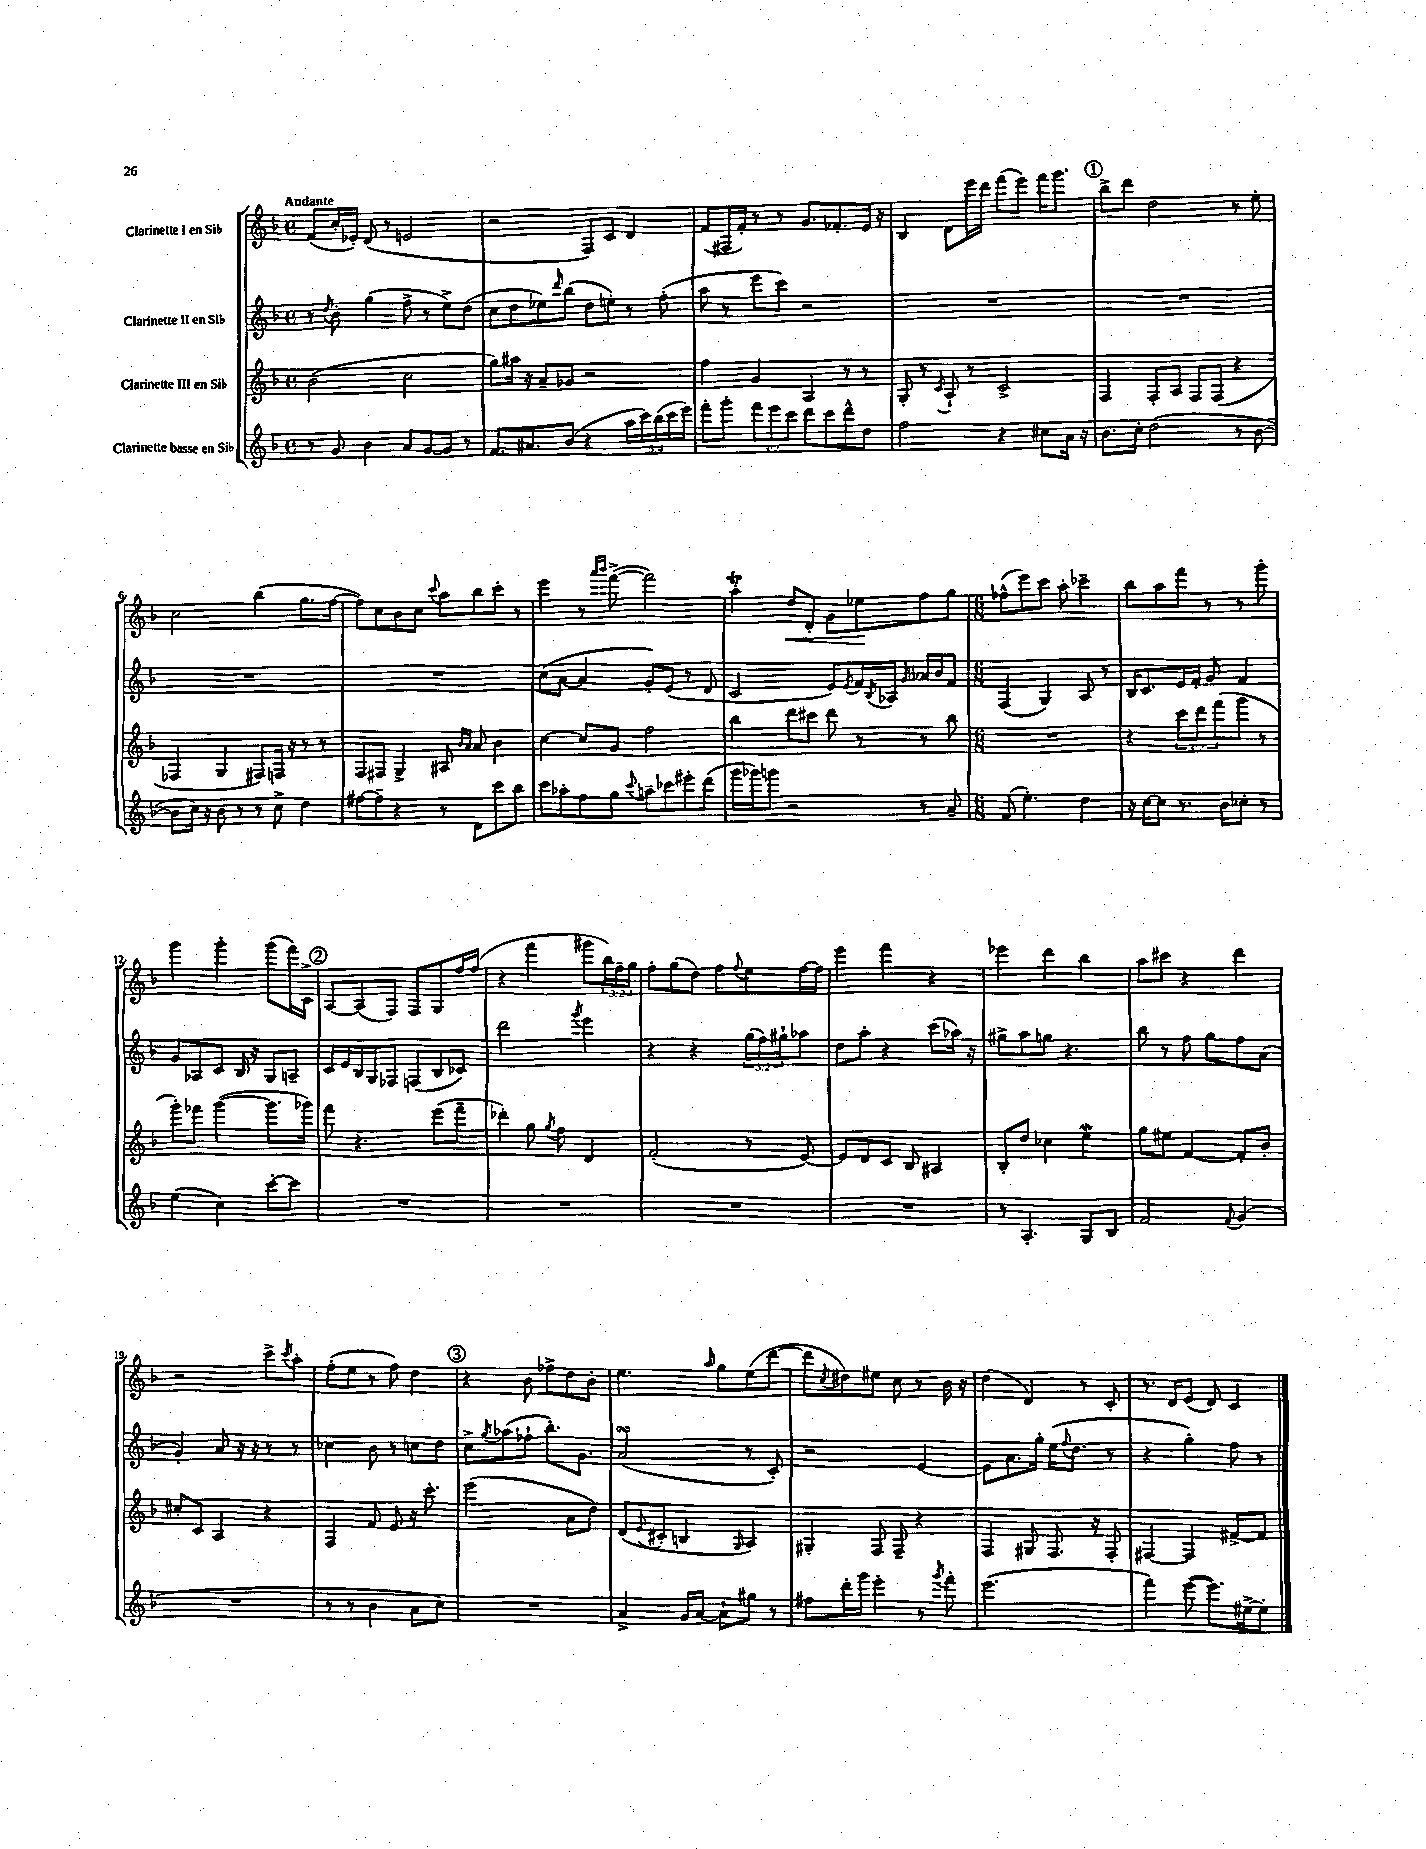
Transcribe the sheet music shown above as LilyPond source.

<<
\new StaffGroup <<
\new Staff = "s0" \with { instrumentName = "Clarinette I en Sib" } {
    \clef treble \key f \major \defaultTimeSignature \time 4/4 \override Staff.TupletNumber.text = #tuplet-number::calc-fraction-text \tempo "Andante"
    f'8( c''16-. ees'16-.) d'8( r8 e'2 |
    r2 f8) c'8 d'4 |
    f'8( fis16 f'16-.) r8 r8 g'8. fes'8.-. e'16 r16 |
    bes4 d'8 e'''16 d'''16 f'''8( e'''8) f'''16 g'''8. |
    \mark \markup { \circle "1" } bes''8-> d'''8 d''2 r8 e''8-. |
    c''2 bes''4( g''8. f''16~ |
    f''8) c''8 bes'8 c''8 \appoggiatura { c'''8 } a''8 bes''8 c'''8-. r8 |
    e'''4 r8 \grace { a'''16 bes'''16 } f'''8~->( f'''2) |
    a''4-.\trill d''8\< d'8-. g'8 ees''8\! f''8 g''8 |
    \numericTimeSignature \time 6/8 fes''8-^( e'''8) c'''8 a''8-. ces'''4-- |
    bes''8 a''8 f'''8 r8 r8 g'''8-. |
    g'''4 g'''4-. g'''8( f'''16) c'16-> |
    \mark \markup { \circle "2" } a8~ a8( f8) f8 g8 f''16 f''16( |
    r4 f'''4 gis'''8 \tuplet 3/2 { bes''16) f''16-- g''16 } |
    f''8-. g''8( d''8) f''8 \appoggiatura { f''8 } e''8 f''16~ f''16 |
    e'''4 f'''4 r4 |
    ees'''4 d'''4 bes''4 |
    a''8 cis'''8 r4 d'''4 |
    r2 c'''8-> \acciaccatura { c'''8 } a''8-. |
    f''8-.( e''8 r8 f''8) d''4 |
    \mark \markup { \circle "3" } r4 bes'8 fes''8-> d''8 bes'8-. |
    e''4. \grace { a''16 } g''8 e''8( d'''8~ |
    d'''8 \acciaccatura { c''8 } dis''8) eis''8 c''8 r8 bes'16 r16 |
    d''4( d'4) r8 c'8-. |
    r8. d'16 e'8( d'8) c'4 \bar "|." |
}
\new Staff = "s1" \with { instrumentName = "Clarinette II en Sib" } {
    \clef treble \key f \major \defaultTimeSignature \time 4/4 \override Staff.TupletNumber.text = #tuplet-number::calc-fraction-text
    r8 \acciaccatura { d''8 } bes'8-. g''4( f''8-> r8 e''8->) d''8( |
    c''8 d''8 ees''8) \grace { d'''16 } bes''8( d''8 e''8-.) r8 f''8-.( |
    a''8 r8 e'''8 c'''8) r2 |
    R1 |
    \mark \markup { \circle "1" } R1 |
    R1 |
    R1 |
    c''8( a'8~ a'4 g'8-.) e'8( r8 d'8 |
    c'2 e'8) \acciaccatura { e'8 } f'16 \acciaccatura { bes8 } aes16 \grace { g'16 } aes'16 bes'16 f'8 |
    \numericTimeSignature \time 6/8 f4( g4) a8 r8 |
    bes16 c'8. e'16 f'16-. g'8 f'4 |
    g'8 aes8 c'8 bes16 r16 g8 a8-- |
    \mark \markup { \circle "2" } c'16 e'16 bes16 g16 fes8 f8( bes8 ces'8) |
    d'''2 \acciaccatura { g'''8 } e'''4 |
    r4 r4 \tuplet 3/2 { g''16( f''16) gis''16-! } aes''8 |
    d''8 a''8-. r4 c'''8( aes''16) r16 |
    gis''8-> a''8 g''8 r4. |
    bes''8 r8 f''8 g''8 f''8 a'8( |
    g'4-.) a'8 r16 r16 r8 r8 |
    ces''4 bes'8 r8 c''8 d''8 |
    \mark \markup { \circle "3" } c''8-> \acciaccatura { g''8 } aes''8( fes''8-! bes''8.-.) g'8. |
    a'2\turn( r8 c'8-.) |
    r2 e'4~ |
    e'8 a'8. g''16-. e''16( \appoggiatura { f''8 } d''8. r8 |
    r4 g''4-.) f''8 r8 \bar "|." |
}
\new Staff = "s2" \with { instrumentName = "Clarinette III en Sib" } {
    \clef treble \key f \major \defaultTimeSignature \time 4/4 \override Staff.TupletNumber.text = #tuplet-number::calc-fraction-text
    bes'2( c''2 |
    g''8) ais''16 r16 a'8-- ges'8 r2 |
    f''4 g'4 a4 r8 r8 |
    g8-. r8 \acciaccatura { c'8 } a8-! r8 c'2-> |
    \mark \markup { \circle "1" } f4 f8-. a8 f8 f8( r4 |
    fes4 g4 fis8) f16 r16 r8 r8 |
    f8 fis8 g4-> ais8 \grace { bes'16 a'16 } a'8 bes'4 |
    c''4~ c''8 g'8 f''2 |
    bes''4 d'''8 cis'''8 d'''8 r8 r8 bes''8 |
    \numericTimeSignature \time 6/8 R2. |
    r4 \tuplet 3/2 { c'''8 d'''8 f'''8( } g'''8 r8 |
    g'''8-.) fes'''8 g'''4~( g'''8. ges'''16) |
    \mark \markup { \circle "2" } f'''8 r4. e'''8( f'''8-- |
    des'''4-.) g''8 \acciaccatura { g''8 } f''8 d'4 |
    f'2-.( r8 e'8~) |
    e'8 d'8 c'8 bes8 ais4 |
    bes8-. d''8 ces''4 e''4\mordent |
    g''8 eis''8 f'4~ f'8-. bes'8-. |
    cis''8-. c'8 a4 r4 |
    f4 f'8 e'8 r16 c'''8.-. |
    \mark \markup { \circle "3" } e'''2( a'8 d''8) |
    d'8( \appoggiatura { e'8 } cis'8-. b4 \grace { g16 } a4) |
    gis4-. f8 f8-- r4 |
    f4 gis8 f8. r16 f8-. |
    fis4~ fis4 fis'8~-> fis'8 \bar "|." |
}
\new Staff = "s3" \with { instrumentName = "Clarinette basse en Sib" } {
    \clef treble \key f \major \defaultTimeSignature \time 4/4 \override Staff.TupletNumber.text = #tuplet-number::calc-fraction-text
    r8 g'8 bes'4 a'8 g'8~ g'8 r8 |
    f'8. ais'8. bes'8( r4 \tuplet 5/4 { a''16 c'''16) bes''16( c'''16 e'''16) } |
    f'''8-. g'''8-. \tuplet 3/2 { f'''8 e'''8 c'''8 } d'''8 c'''8 d'''8-^ d''8 |
    f''2 r4 cis''8 a'16 r16 |
    \mark \markup { \circle "1" } bes'8. c''16-. d''2( r8 bes'8~ |
    bes'8 c''16) r16 bes'8 r8 r8 c''8-> d''4 |
    fis''8~ fis''8-- r4 r8 d'8 c'''8 bes''8 |
    c'''8 aes''8-. f''8 g''8 \appoggiatura { c'''8 } a''8-- ces'''8 eis'''8-. d'''8( |
    g'''16 ges'''16) g'''8 r2 r8 a'8-- |
    \numericTimeSignature \time 6/8 f'8( e''4.-.) d''4 |
    r16 c''16~ c''8 r8. bes'16 ces''8-. r8 |
    e''4( c''4) c'''8~-. c'''8 |
    \mark \markup { \circle "2" } R2. |
    R2. |
    R2. |
    R2. |
    r8 a4.-. g8 bes8 |
    f'2 \appoggiatura { f'8 } g'4( |
    R2. |
    r8 r8 bes'4 a'8 c''8) |
    \mark \markup { \circle "3" } R2. |
    a'4-> g'16 a'16~ a'8-! gis''8 r8 |
    fis''8 d'''16-. g'''16 e'''4-. r8 \acciaccatura { g'''8 } f'''8-. |
    e'''2.( |
    f'''4) e'''8~( e'''8.) eis''16~-> eis''8-. \bar "|." |
}
>>
>>
